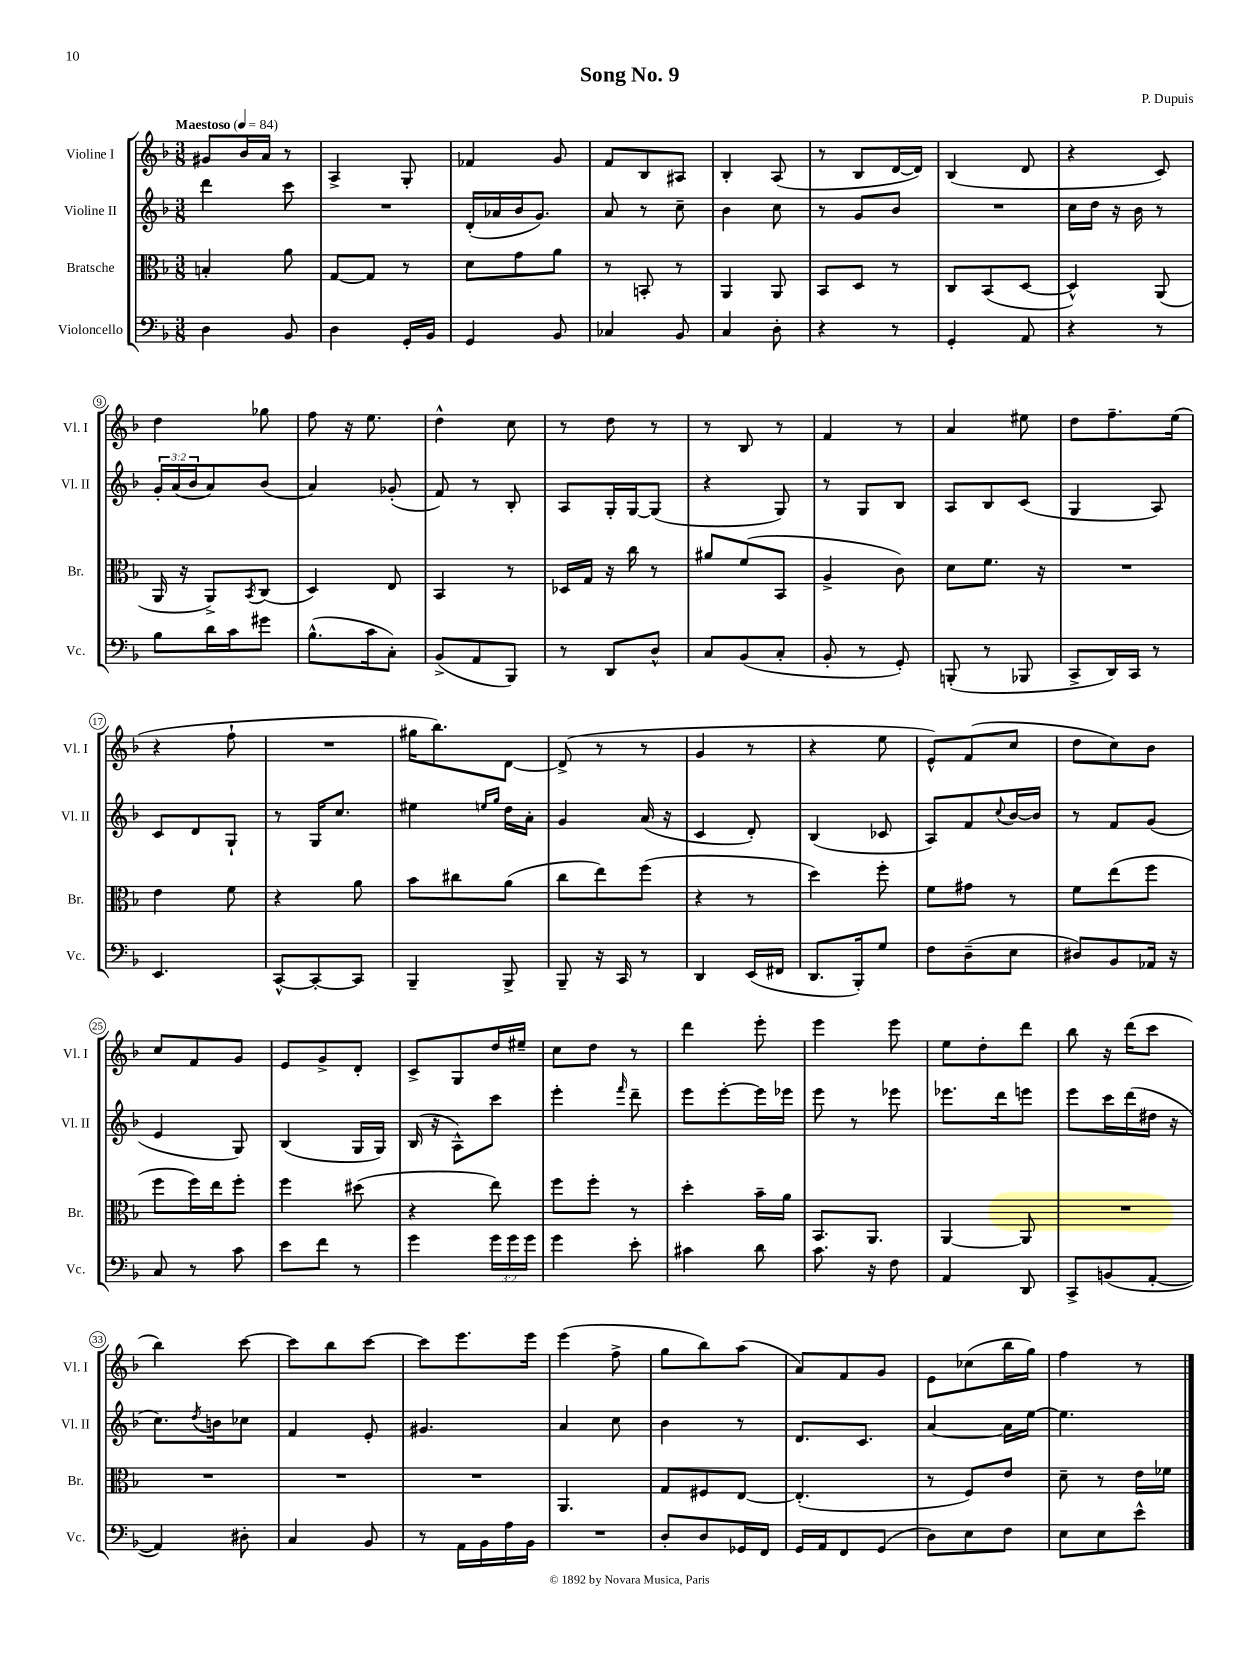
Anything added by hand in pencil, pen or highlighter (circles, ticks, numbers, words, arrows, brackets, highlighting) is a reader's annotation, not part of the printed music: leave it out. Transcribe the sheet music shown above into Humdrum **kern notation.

**kern	**kern	**kern	**kern
*staff4	*staff3	*staff2	*staff1
*clefF4	*clefC3	*clefG2	*clefG2
*k[b-]	*k[b-]	*k[b-]	*k[b-]
*M3/8	*M3/8	*M3/8	*M3/8
*MM84	*MM84	*MM84	*MM84
4D	4B'	4ddd	8g#
.	.	.	16b-
.	.	.	16a
8BB-	8a	8ccc	8r
=	=	=	=
4D	[8G	4.r	4A^
.	8G]	.	.
16GG'	8r	.	8G'
16BB-	.	.	.
=	=	=	=
4GG	8d	(16d'	4f-
.	.	16a-	.
.	8g	16b-	.
.	.	8.g)	.
8BB-	8a	.	8g
=	=	=	=
4C-	8r	8a	8f
.	8BB'	8r	8B-
8BB-	8r	8cc~	8A#
=	=	=	=
4C	4AA	4b-	4B-'
8D'	8AA	8cc	(8A
=	=	=	=
4r	8BB-	8r	8r
.	8D	8g	8B-
8r	8r	8b-	[16d
.	.	.	16d])
=	=	=	=
4GG'	8C	4.r	(4B-
.	(8BB-	.	.
8AA	[8D	.	8d
=	=	=	=
4r	4D^^])	16cc	4r
.	.	16dd	.
.	.	16r	.
.	.	16b-	.
8r	(8AA	8r	8c)
=	=	=	=
8B-	16AA	24g'	4dd
.	.	(24a	.
.	16r	.	.
.	.	24b-	.
16d	8AA^)	8a)	.
16c	.	.	.
.	8qBB-	.	.
8g#	(8C	(8b-	8gg-
=	=	=	=
(8.B-^^	4D)	4a)	8ff
.	.	.	16r
16c	.	.	8.ee
8C')	8E	(8g-'	.
=	=	=	=
(8BB-^	4BB-	8f)	4dd^^
8AA	.	8r	.
8BBB-)	8r	8B-'	8cc
=	=	=	=
8r	16D-	8A	8r
.	16G	.	.
8DD	16r	16G'	8dd
.	16cc	[16G	.
8D^^	8r	(8G]	8r
=	=	=	=
8C	8a#	4r	8r
(8BB-	(8f	.	8B-
8C'	8BB-	8G)	8r
=	=	=	=
8BB-'	4A^	8r	4f
8r	.	8G	.
8GG')	8c)	8B-	8r
=	=	=	=
(8BBB'	8d	8A	4a
8r	8.f	8B-	.
8BBB-	.	(8c	8ee#
.	16r	.	.
=	=	=	=
8CC^	4.r	4G	8dd
16DD)	.	.	8.ff~
16CC	.	.	.
8r	.	8A)	.
.	.	.	(16ee
=	=	=	=
4.EE	4e	8c	4r
.	.	8d	.
.	8f	8G`	8ff`
=	=	=	=
[8CC^^	4r	8r	4.r
8CC'_	.	16G	.
.	.	8.cc	.
8CC]	8a	.	.
=	=	=	=
4BBB-~	8b-	4ee#	16gg#
.	.	.	8.bb-)
.	8cc#	.	.
.	.	16qqee	.
.	.	16qqgg	.
8BBB-^	(8a	16dd	[8d
.	.	16a'	.
=	=	=	=
8BBB-~	8cc	4g	(8d^]
16r	8ee)	.	8r
16CC	.	.	.
8r	(8ff	(16a	8r
.	.	16r	.
=	=	=	=
4DD	4r	4c	4g
(16EE	8r	8d')	8r
16FF#	.	.	.
=	=	=	=
8.DD	4dd)	(4B-	4r
16BBB-')	.	.	.
8G	8ff'	8c-	8ee
=	=	=	=
8F	8f	8A)	8e^^)
(8D~	8g#	8f	(8f
.	.	8qqcc	.
8E	8r	[16b-	8cc
.	.	16b-]	.
=	=	=	=
8D#)	8f	8r	8dd
8BB-	(8ee	8f	8cc)
16AA-	8ff	(8g	8b-
16r	.	.	.
=	=	=	=
8C	8ff	4e	8cc
8r	16ff)	.	8f
.	16ee	.	.
8c	8ff'	8G)	8g
=	=	=	=
8e	4ff	(4B-	8e
8f	.	.	8g^
8r	(8dd#	16G	8d'
.	.	16G)	.
=	=	=	=
4g	4r	(16B-	8c^
.	.	16r	.
.	.	8A^^)	8G
24g	8ee)	8ccc	16dd
24g	.	.	.
.	.	.	16ee#~
24g	.	.	.
=	=	=	=
4g	8ff	4eee'	8cc
.	8ff'	.	8dd
.	.	16qqfff	.
8e'	8r	8ddd~	8r
=	=	=	=
4c#	4dd'	8eee	4ddd
.	.	[8eee'	.
8d	16b-~	16eee]	8eee'
.	16a	16eee-	.
=	=	=	=
8.c	8.BB-	8eee	4eee
.	.	8r	.
16r	8.AA	.	.
8F	.	8eee-	8eee
=	=	=	=
4AA	[4AA	8.eee-	8ee
.	.	.	8dd'
.	.	16ddd	.
8DD	8AA]	8eee	8ddd
=	=	=	=
8CC^	4.r	8eee	8bb-
(8BB	.	16ccc	16r
.	.	(16ddd	(16ddd
[8AA'	.	16dd#	8ccc
.	.	16r	.
=	=	=	=
4AA])	4.r	8.cc)	4bb-)
.	.	8qdd	.
.	.	16b	.
8D#'	.	8cc-	[8ccc
=	=	=	=
4C	4.r	4f	8ccc]
.	.	.	8bb-
8BB-	.	8e'	[8ccc
=	=	=	=
8r	4.r	4.g#	8ccc]
16AA	.	.	8.eee
16BB-	.	.	.
16A	.	.	.
16BB-	.	.	16eee
=	=	=	=
4.r	4.AA	4a	(4eee
.	.	8cc	8ff^
=	=	=	=
8D'	8G	4b-	8gg
8D	8F#	.	8bb-)
16GG-	[8E	8r	(8aa
16FF	.	.	.
=	=	=	=
16GG	(4.E']	8.d	8a)
16AA	.	.	.
8FF	.	.	8f
.	.	8.c	.
(8GG	.	.	8g
=	=	=	=
8D)	8r	[4a	8e
8E	8F)	.	(8cc-
8F	8e	16a]	16bb-
.	.	[16ee	16gg)
=	=	=	=
8E	8d~	4.ee]	4ff
8E	8r	.	.
8e^^	16e	.	8r
.	16f-	.	.
==	==	==	==
*-	*-	*-	*-
